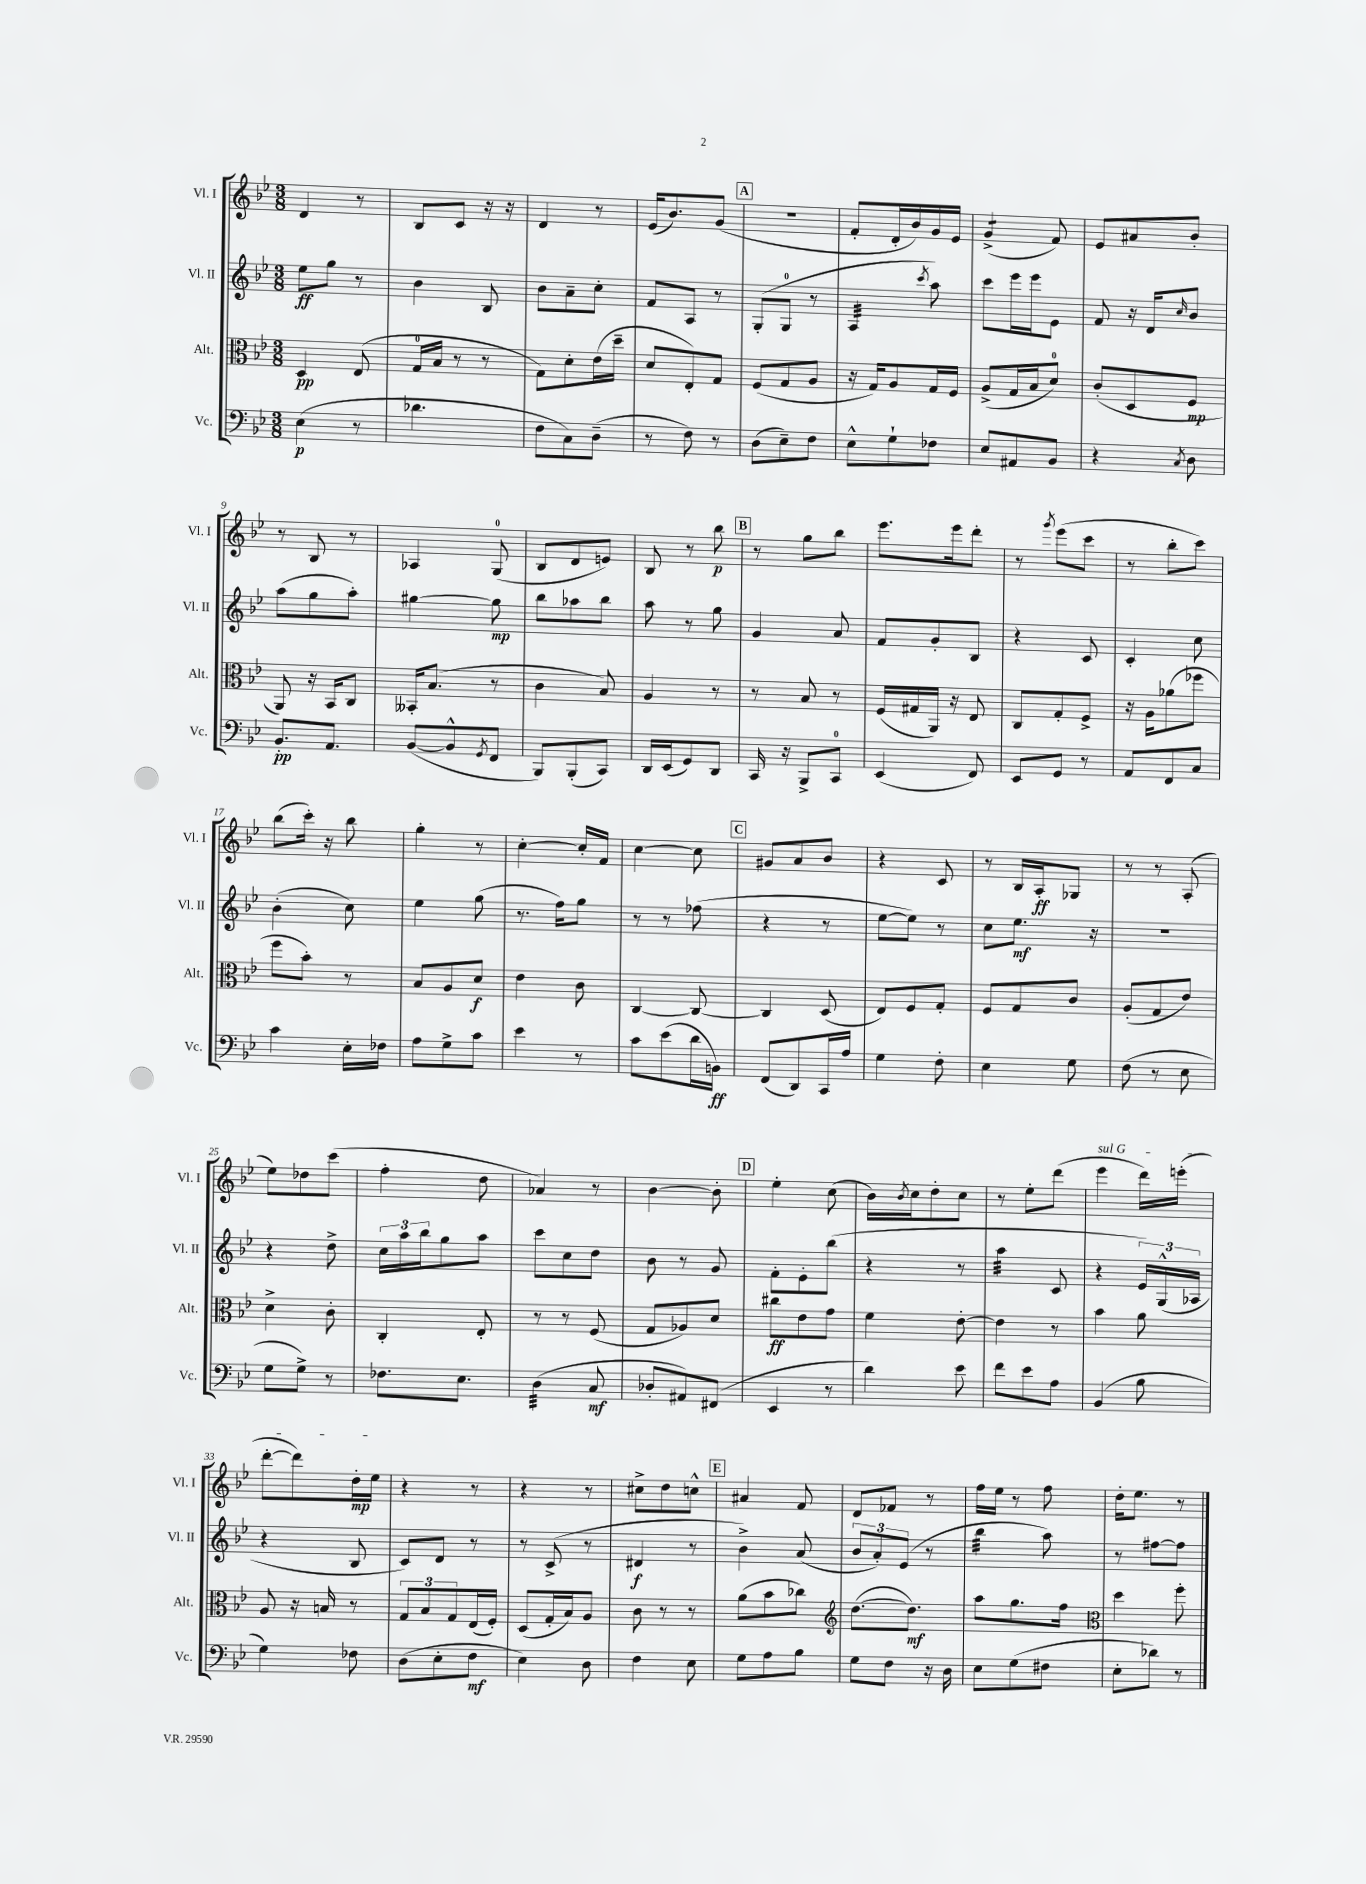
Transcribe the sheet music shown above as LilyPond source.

<<
\new StaffGroup <<
\new Staff = "s0" \with { instrumentName = "Vl. I" shortInstrumentName = "Vl. I" } {
    \clef treble \key bes \major \numericTimeSignature \time 3/8
    d'4 r8 |
    bes8 c'8 r16 r16 |
    d'4 r8 |
    ees'16( bes'8.) g'8( |
    \mark \markup { \box "A" } R4. |
    f'8-. d'16-. bes'16) g'16 ees'16 |
    g'4:8->( f'8) |
    ees'8 ais'8 bes'8-. |
    r8 bes8 r8 |
    aes4 g8-0( |
    bes8 d'8 e'8) |
    bes8 r8 bes''8\p |
    \mark \markup { \box "B" } r8 g''8 bes''8 |
    ees'''8. ees'''16 d'''8-. |
    r8 \acciaccatura { g'''8 } ees'''8( c'''8 |
    r8 bes''8-. c'''8) |
    bes''8( c'''16-.) r16 bes''8 |
    g''4-. r8 |
    c''4~-. c''16-. f'16 |
    c''4~ c''8 |
    \mark \markup { \box "C" } gis'8 a'8 bes'8 |
    r4 c'8 |
    r8 bes16 a16-.\ff ges8 |
    r8 r8 a8-.( |
    ees''8) des''8 c'''8( |
    f''4-. d''8 |
    aes'4) r8 |
    bes'4~ bes'8-. |
    \mark \markup { \box "D" } ees''4-. c''8( |
    bes'16) \acciaccatura { bes'8 } c''16 d''8-. c''8 |
    r8 ees''8-. d'''8( |
    \once \override TextSpanner.bound-details.left.text = \markup { \italic "sul G" } ees'''4\startTextSpan d'''16) e'''16-.( |
    d'''8~-. d'''8) d''16-.\mp ees''16\stopTextSpan |
    r4 r8 |
    r4 r8 |
    cis''8-> d''8 c''8-^ |
    \mark \markup { \box "E" } ais'4 f'8 |
    d'8 fes'8 r8 |
    f''16 ees''16 r8 f''8 |
    d''16-. ees''8. r8 \bar "|." |
}
\new Staff = "s1" \with { instrumentName = "Vl. II" shortInstrumentName = "Vl. II" } {
    \clef treble \key bes \major \numericTimeSignature \time 3/8
    ees''8\ff g''8 r8 |
    bes'4 bes8 |
    bes'8 a'8-- c''8-. |
    f'8 a8 r8 |
    \mark \markup { \box "A" } g8-.( g8-0 r8 |
    a4:32 \acciaccatura { c'''8 } a''8) |
    c'''8 ees'''16 ees'''16 ees'8 |
    f'8 r16 d'16 \grace { c''16 } bes'8 |
    a''8( g''8 a''8-.) |
    gis''4~ gis''8\mp |
    bes''8 aes''8 bes''8 |
    a''8 r8 g''8 |
    \mark \markup { \box "B" } g'4 a'8 |
    f'8 g'8-. bes8 |
    r4 c'8 |
    c'4-. c''8 |
    bes'4-.( c''8) |
    ees''4 g''8( |
    r8. f''16) g''8 |
    r8 r8 fes''8( |
    \mark \markup { \box "C" } r4 r8 |
    ees''8~ ees''8) r8 |
    c''8 ees''8.\mf r16 |
    R4. |
    r4 d''8-> |
    \tuplet 3/2 { c''16 a''16 bes''16 } g''8 a''8 |
    c'''8 c''8 d''8 |
    bes'8 r8 g'8 |
    \mark \markup { \box "D" } f'8-. ees'8-. bes''8( |
    r4 r8 |
    a''4:32 c'8 |
    r4 \tuplet 3/2 { ees'16) g16-^( aes16 } |
    r4 bes8 |
    c'8) d'8 r8 |
    r8 c'8->( r8 |
    dis'4\f r8 |
    \mark \markup { \box "E" } bes'4->) a'8( |
    \tuplet 3/2 { bes'8 a'8-.) ees'8( } r8 |
    bes''4:32 a''8) |
    r8 fis''8~ fis''8 \bar "|." |
}
\new Staff = "s2" \with { instrumentName = "Alt." shortInstrumentName = "Alt." } {
    \clef alto \key bes \major \numericTimeSignature \time 3/8
    d4\pp ees8( |
    g16-0 bes16 r8 r8 |
    g8) d'8-. ees'16( d''16-- |
    d'8 ees8-.) g8 |
    \mark \markup { \box "A" } f8( g8 a8 |
    r16 g16) a8 g16 f16 |
    a8->( g16 bes16 d'8-0) |
    c'8-.( d8 f8\mp |
    a,8) r16 bes,16 c8 |
    beses,16-. bes8.( r8 |
    c'4 bes8) |
    a4 r8 |
    \mark \markup { \box "B" } r8 bes8 r8 |
    f16( gis16 a,16) r16 ees8 |
    c8 g8-. f8-> |
    r16 a16 aes'8( fes''8 |
    f''8 bes'8-.) r8 |
    bes8 a8 d'8\f |
    ees'4 c'8 |
    c4~ c8~ |
    \mark \markup { \box "C" } c4 d8( |
    ees8) f8 g8-. |
    f8 g8 c'8 |
    a8-.( g8 ees'8) |
    d'4-> c'8-. |
    c4-. ees8-. |
    r8 r8 f8( |
    g8 aes8) d'8 |
    \mark \markup { \box "D" } cis''8\ff ees'8 g'8 |
    f'4 ees'8~-. |
    ees'4 r8 |
    bes'4 a'8 |
    a8 r16 b16 r8 |
    \tuplet 3/2 { g8 bes8 g8 } ees16( f16-.) |
    d8( g16-. bes16) a8 |
    c'8 r8 r8 |
    \mark \markup { \box "E" } a'8( bes'8 ces''8) |
    \clef treble d''8.~( d''8.\mf) |
    a''8 g''8. f''16 |
    \clef alto d''4 f''8-. \bar "|." |
}
\new Staff = "s3" \with { instrumentName = "Vc." shortInstrumentName = "Vc." } {
    \clef bass \key bes \major \numericTimeSignature \time 3/8
    ees4\p( r8 |
    des'4. |
    f8 c8) d8--( |
    r8 f8) r8 |
    \mark \markup { \box "A" } d8( ees8--) f8 |
    ees8-^ g8-! fes8 |
    ees8 ais,8 bes,8 |
    r4 \acciaccatura { c8 } d8 |
    bes,8.-.\pp a,8. |
    bes,8~( bes,8-^ \acciaccatura { g,8 } f,8 |
    bes,,8) bes,,8-.( c,8) |
    d,16 ees,16( g,8) d,8 |
    \mark \markup { \box "B" } c,16 r16 bes,,8-> c,8-0 |
    ees,4( f,8) |
    ees,8 g,8 r8 |
    a,8 f,8 c8 |
    c'4 ees16-. fes16 |
    a8 g8-> c'8 |
    ees'4 r8 |
    c'8 ees'8( d'16 b,16\ff) |
    \mark \markup { \box "C" } f,8( d,8) c,16 a16 |
    g4 f8-. |
    ees4 g8 |
    f8( r8 ees8 |
    g8 g8->) r8 |
    fes8. ees8. |
    d4:32( c8\mf |
    des8-. ais,8) fis,8( |
    \mark \markup { \box "D" } ees,4 r8 |
    d'4) ees'8 |
    f'8 ees'8 a8 |
    bes,4( bes8 |
    g4) fes8 |
    d8( ees8-. f8\mf |
    ees4) d8 |
    f4 ees8 |
    \mark \markup { \box "E" } g8 a8 bes8 |
    g8 f8 r16 d16 |
    ees8 g8( fis8 |
    ees8-. des'8) r8 \bar "|." |
}
>>
>>
